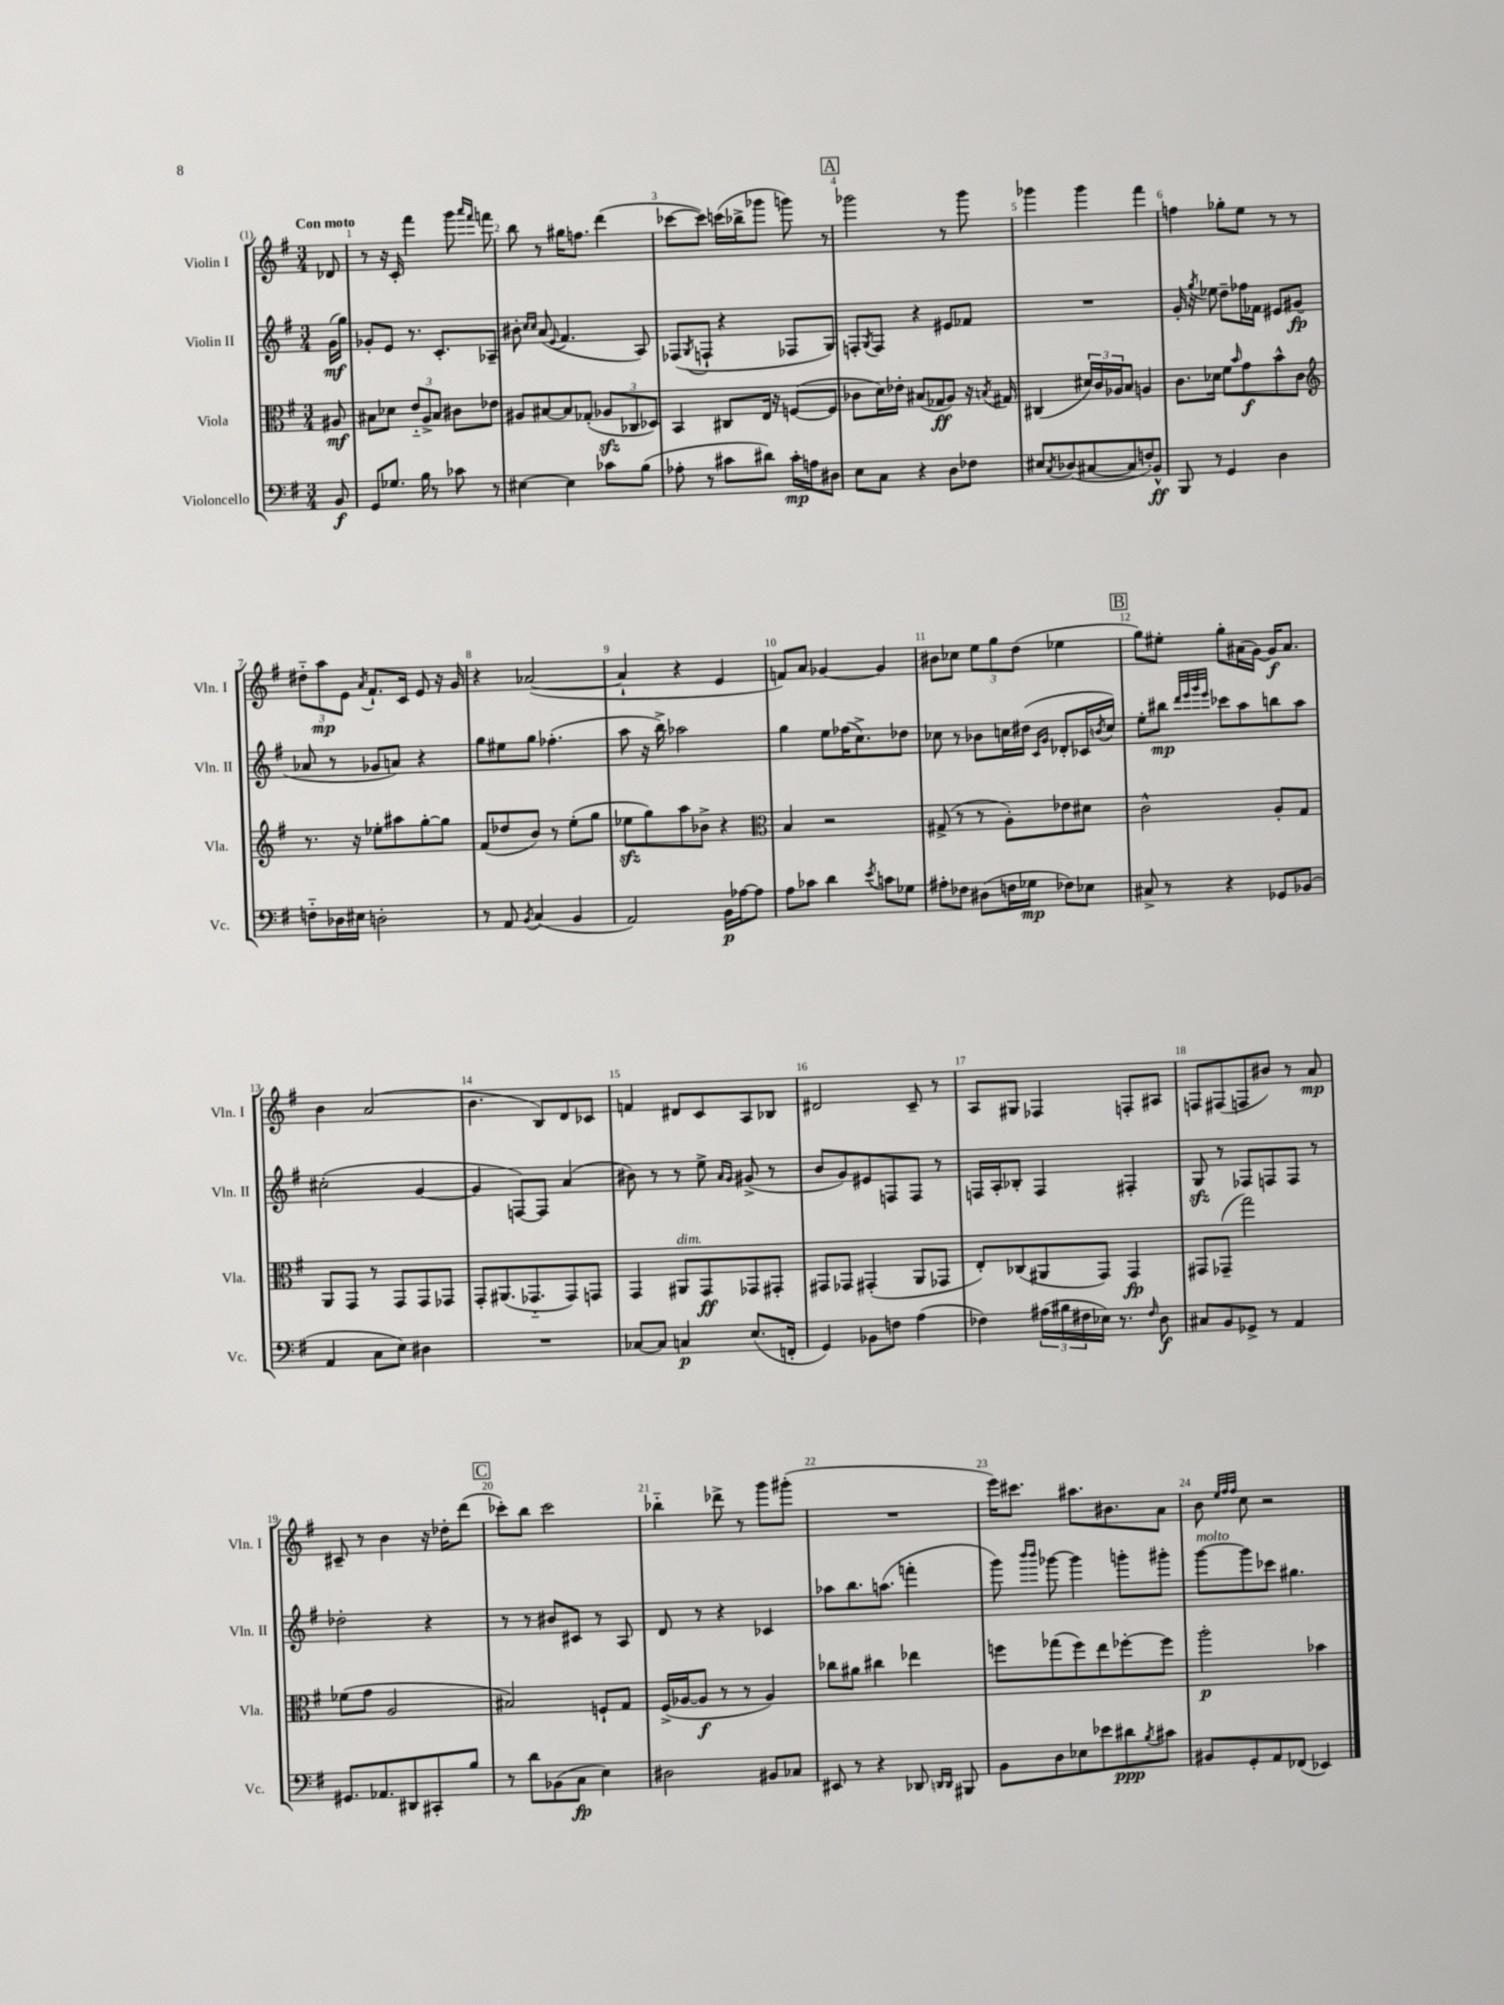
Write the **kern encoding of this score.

**kern	**dynam	**kern	**dynam	**kern	**dynam	**kern	**dynam
*part4	*part4	*part3	*part3	*part2	*part2	*part1	*part1
*staff4	*staff4	*staff3	*staff3	*staff2	*staff2	*staff1	*staff1
*I"Violoncello	*	*I"Viola	*	*I"Violin II	*	*I"Violin I	*
*I'Vc.	*	*I'Vla.	*	*I'Vln. II	*	*I'Vln. I	*
*clefF4	*	*clefC3	*	*clefG2	*	*clefG2	*
*k[f#]	*	*k[f#]	*	*k[f#]	*	*k[f#]	*
*M3/4	*	*M3/4	*	*M3/4	*	*M3/4	*
=	=	=	=	=	=	=	=
!	!	!	!	!	!	!LO:TX:a:B:t=Con moto	!
8BB/	f	8A#X/	mf	(16g\LL	mf	8d-X/	.
.	.	.	.	16gg\JJ)	.	.	.
=1	=1	=1	=1	=1	=1	=1	=1
8GG/L	.	8B#X\L	.	8g-X'/L	.	8r	.
8.G-X/J	.	8d-X\J	.	8e/J	.	16r	.
.	.	.	.	.	.	16c'/	.
.	.	12e/L	.	8.r	.	4fff#\	.
16B\	.	.	.	.	.	.	.
.	.	12A^/	.	.	.	.	.
8r	.	.	.	.	.	.	.
.	.	12B#/J	.	.	.	.	.
.	.	.	.	8.c'/L	.	.	.
8c-X\	.	8c#X\L	.	.	.	8ggg\	.
.	.	.	.	.	.	16qqaaa/LL	.
.	.	.	.	.	.	16qqfff#/JJ	.
8r	.	8e-X\J	.	8A-X~/J	.	8fffn\	.
=2	=2	=2	=2	=2	=2	=2	=2
[4E#X\	.	8A#X/L	.	8b#X'\	.	8bb\	.
.	.	.	.	16qqcc/LL	.	.	.
.	.	.	.	16qqcc/JJ	.	.	.
.	.	[8B#X/	.	(8a/	.	8r	.
.	.	.	.	8qqe/	.	.	.
4E#\]	.	8B#/]	.	4.f#/	.	16gg#X\KL	.
.	.	.	.	.	.	8.ffn\J	.
.	.	(8G-X'/J	.	.	.	.	.
8c-X\L	.	12A-Xzz/L	.	.	.	(4ddd\	.
.	.	12C-X/	.	.	.	.	.
(8B\J	.	.	.	8A/)	.	.	.
.	.	12D-X/J)	.	.	.	.	.
=3	=3	=3	=3	=3	=3	=3	=3
8A-X'\	.	4BB/	.	(8F-X/L	.	[8ccc-X\L	.
.	.	.	.	8qG/	.	.	.
8r	.	.	.	8Fn`/J	.	8ccc-\J])	.
8c#X\L	.	8C#X/L	.	4r	.	(16cccn\LL	.
.	.	.	.	.	.	16bb-X^\J	.
8d#X\J)	.	16E/Jk	.	.	.	8ggg-X\J	.
.	.	16r	.	.	.	.	.
16c#'\LL	mp	([8Fn/L	.	8F-X/L	.	8gggn\)	.
16An\J	.	.	.	.	.	.	.
8D#X\J	.	8F/J]	.	8G/J)	.	8r	.
!!LO:REH:place=s1:t=A
=4	=4	=4	=4	=4	=4	=4	=4
8E\L	.	8c-X\L	.	8Fn'/L	.	2ggg-X\	.
.	.	.	.	8qG/	.	.	.
8C\J	.	16d\L)	.	8F/J	.	.	.
.	.	16e-X'\JJ	.	.	.	.	.
4r	.	(8B#X/L	.	4r	.	.	.
.	.	8G-X/	ff	.	.	.	.
8D\L	.	8A/J)	.	8e#X/L	.	8r	.
8F-X\J	.	16r	.	8f-X/J	.	8ggg-\	.
.	.	8qBn/	.	.	.	.	.
.	.	16G#X/	.	.	.	.	.
=5	=5	=5	=5	=5	=5	=5	=5
8E#X/L	.	(4C#X/	.	2.r	.	4ggg-X\	.
8qC/	.	.	.	.	.	.	.
(8D-X/	.	.	.	.	.	.	.
[8C#X/	.	24d#X/LL)	.	.	.	4ggg-\	.
.	.	24c/	.	.	.	.	.
.	.	24A-X/J	.	.	.	.	.
8C#/]	.	8B/J	.	.	.	.	.
8Fn'/)	.	4An/	.	.	.	4fff#\	.
8BB^^/J	ff	.	.	.	.	.	.
=6	=6	=6	=6	=6	=6	=6	=6
8BBB/	.	8.c\L	.	16g'/	.	4ffn\	.
.	.	.	.	16r	.	.	.
.	.	.	.	8qgg/	.	.	.
8r	.	.	.	8ee-X\	.	.	.
.	.	16d-X\Jk	.	.	.	.	.
4GG/	.	8f#\L	.	8dd~\L	.	8gg-X'\L	.
.	.	16qqb/	.	.	.	.	.
.	.	8g\	f	16ff-X\L	.	8ee\J	.
.	.	.	.	16f-X\JJ	.	.	.
4D\	.	8b^^\	.	8e#X/L	.	8r	.
.	.	8c\J	.	(8g#X/J	fp	8r	.
!!LO:LB:g=z
=7	=7	=7	=7	=7	=7	=7	=7
*	*	*clefG2	*	*	*	*	*
8Fn\L	.	8.r	.	8a-X/	.	12dd#X\L	.
.	.	.	.	.	.	12aa\	mp
16D-X\L	.	.	.	8r	.	.	.
.	.	.	.	.	.	12e\J	.
16E#X\JJ	.	16r	.	.	.	.	.
.	.	.	.	.	.	8qa/	.
2Dn'\	.	8ee-X'\L	.	8g-X/L	.	8.f#`/L	.
.	.	8aa#X\	.	8an/J)	.	.	.
.	.	.	.	.	.	16c/Jk	.
.	.	[8gg'\	.	4r	.	8e/	.
.	.	8gg\J]	.	.	.	16r	.
.	.	.	.	.	.	16g/	.
=8	=8	=8	=8	=8	=8	=8	=8
8r	.	(8f#/L	.	8gg\L	.	4r	.
8AA/	.	8dd-X/	.	8ee#X\	.	.	.
8qBB/	.	.	.	.	.	.	.
(4C/	.	8b/J)	.	8gg\J	.	([2a-X/	.
.	.	8r	.	(4.ff-X'\	.	.	.
4BB/	.	(8ee'\L	.	.	.	.	.
.	.	8gg\J	.	.	.	.	.
=9	=9	=9	=9	=9	=9	=9	=9
2AA/)	.	8ee-Xzz\L	.	8aa\	.	4a-`/]	.
.	.	8gg\)	.	16r	.	.	.
.	.	.	.	16bb^\)	.	.	.
.	.	8aa\	.	2aa-X\	.	4r	.
.	.	8b-X^\J	.	.	.	.	.
16BB\LL	p	4r	.	.	.	4e/	.
[16A-X\J	.	.	.	.	.	.	.
8A-\J]	.	.	.	.	.	.	.
=10	=10	=10	=10	=10	=10	=10	=10
*	*	*clefC3	*	*	*	*	*
8A\L	.	4B/	.	4gg\	.	8fn/L)	.
8c-X\J	.	.	.	.	.	8a/J	.
4d\	.	2r	.	8ee\L	.	[4g-X/	.
.	.	.	.	(16ff-X\K	.	.	.
.	.	.	.	8.cc^\)	.	.	.
8qe/	.	.	.	.	.	.	.
8cn\L	.	.	.	.	.	4g-/]	.
8G-X\J	.	.	.	8dd-X\J	.	.	.
=11	=11	=11	=11	=11	=11	=11	=11
8A#X'\L	.	(8G#X^/	.	8cc-X\	.	8b#X\L	.
8F-X\J	.	8r	.	8r	.	8cc-X\J	.
(8D#X\L	.	8r	.	8b-X\L	.	12ee\L	.
.	.	.	.	.	.	12gg\	.
16Fn\L	.	8A'\L)	.	16ccn\L	.	.	.
.	.	.	.	.	.	(12dd\J	.
16G-X\JJ	mp	.	.	(16dd#X\JJ	.	.	.
.	.	.	.	16qqc/LL	.	.	.
.	.	.	.	16qqg/JJ	.	.	.
8F-X\L)	.	8e-X\	.	8d-X'/L	.	4ee-X\	.
8E-X\J	.	8d#X\J	.	16c-X/L	.	.	.
.	.	.	.	8qbn/	.	.	.
.	.	.	.	16cc/JJ)	.	.	.
!!LO:REH:place=s1:t=B
=12	=12	=12	=12	=12	=12	=12	=12
8C#X^/	.	2c^^\	.	8ee'\L	.	8gg\L)	.
8r	.	.	.	8bb#X\J	mp	8ee#X'\J	.
.	.	.	.	32qqddd/LLL	.	.	.
.	.	.	.	32qqeee/	.	.	.
.	.	.	.	32qqggg/	.	.	.
.	.	.	.	32qqeee/JJJ	.	.	.
4r	.	.	.	8ccc-X\L	.	8gg'\L	.
.	.	.	.	8aa\	.	(16a#X\L	.
.	.	.	.	.	.	[16g\JJ)	.
8GG-X/L	.	8A'/L	.	8bbn\	.	16g/KL]	f
.	.	.	.	.	.	8.a#/J	.
(8BB-X/J	.	8G/J	.	8aa\J	.	.	.
!!LO:LB:g=z
=13	=13	=13	=13	=13	=13	=13	=13
4AA/	.	8AA/L	.	(2cc#X'\	.	4b\	.
.	.	8GG/J	.	.	.	.	.
8C\L	.	8r	.	.	.	(2a/	.
8E\J)	.	8GG/L	.	.	.	.	.
4D#X\	.	8GG/	.	[4g/	.	.	.
.	.	8GG-X/J	.	.	.	.	.
=14	=14	=14	=14	=14	=14	=14	=14
2.r	.	8GG'/L	.	4g/]	.	4.b\	.
.	.	(8.AA#X/	.	.	.	.	.
.	.	.	.	[8Fn/L)	.	.	.
.	.	8.GG-X/	.	.	.	.	.
.	.	.	.	8F/J]	.	8B/L)	.
.	.	8GG-/)	.	(4a/	.	8d/	.
.	.	8GGn/J	.	.	.	8c-X/J	.
=15	=15	=15	=15	=15	=15	=15	=15
[8C-X/L	.	4GG/	.	8b#X\)	.	4fn/	.
8C-/J]	.	.	.	8r	.	.	.
!	!	!LO:TX:a:i:t=dim.	!	!	!	!	!
4Cn/	p	8AA#X/L	.	8r	.	8d#X/L	.
.	.	8GG/	ff	8ee^\	.	8c/	.
.	.	.	.	16qqa/LL	.	.	.
.	.	.	.	16qqg/JJ	.	.	.
(8.E/L	.	8GG-X/	.	(8g#X^/	.	8A/	.
.	.	8GG#X'/J	.	8r	.	8B-X/J	.
16FFn'/Jk	.	.	.	.	.	.	.
=16	=16	=16	=16	=16	=16	=16	=16
4GG/)	.	8GG#X/L	.	8b/L	.	2d#X/	.
.	.	8GG-X/J	.	8g/)	.	.	.
8BB-X\L	.	(4GG#X'/	.	8e#X/	.	.	.
8Fn\J	.	.	.	8Fn/	.	.	.
(4A\	.	8AA/L	.	8F/J	.	8c~/	.
.	.	8GG-X/J	.	8r	.	8r	.
=17	=17	=17	=17	=17	=17	=17	=17
4F-X\)	.	8E'/L)	.	16Fn/LL	.	8A/L	.
.	.	.	.	16A'/J	.	.	.
.	.	(8C-X/	.	8B-X'/J	.	8G#X/J	.
(24A#X\LL	.	8AA#X/	.	4F/	.	4F-X/	.
24B#X\	.	.	.	.	.	.	.
24F#X\	.	.	.	.	.	.	.
16E-X\JJ)	.	8GG/J)	.	.	.	.	.
8.r	.	.	.	.	.	.	.
.	.	4GG/	fp	4F#X'/	.	8Fn'/L	.
16qqF#/	.	.	.	.	.	.	.
8D\	f	.	.	.	.	8A#X/J	.
=18	=18	=18	=18	=18	=18	=18	=18
8C#X/L	.	8GG#X/L	.	8Gzz/	.	8Fn/L	.
8BB/	.	(8GG-X~/J	.	8r	.	(8F#X/	.
8GG-X^/J	.	2gg\)	.	8F-X/L	.	8Fn/	.
8r	.	.	.	8Fn/	.	8b#X/J)	.
4AA/	.	.	.	8F/J	.	8r	.
.	.	.	.	8r	.	8a/	mp
!!LO:LB:g=z
=19	=19	=19	=19	=19	=19	=19	=19
8.GG#X/L	.	(8f-X\L	.	2dd-X'\	.	8c#X~/	.
.	.	8g\J	.	.	.	8r	.
8.AA-X/	.	.	.	.	.	.	.
.	.	2A/	.	.	.	4b\	.
8DD#X/	.	.	.	.	.	.	.
8CC#X'/	.	.	.	4r	.	16r	.
.	.	.	.	.	.	16dd-X'\KL	.
8B/J	.	.	.	.	.	(8ddd\J	.
!!LO:REH:place=s1:t=C
=20	=20	=20	=20	=20	=20	=20	=20
8r	.	2B#X/)	.	8r	.	8ccc-X'\L)	.
8d\L	.	.	.	8r	.	8bb\J	.
(8BB-X\	.	.	.	8b#X/L	.	2ccc-\	.
8C\J	fp	.	.	8c#X/J	.	.	.
4E\)	.	8Fn`/L	.	8r	.	.	.
.	.	8G/J	.	8A/	.	.	.
=21	=21	=21	=21	=21	=21	=21	=21
2D#X\	.	(16F#^/LL	.	8d/	.	4bb-X\	.
.	.	[16A-X/J	.	.	.	.	.
.	.	8A-/J]	f	8r	.	.	.
.	.	8r	.	4r	.	8ddd-X^\	.
.	.	8r	.	.	.	8r	.
8BB#X/L	.	4A-/)	.	4c-X/	.	8ggg\L	.
8C-X/J	.	.	.	.	.	(8ggg#X'\J	.
=22	=22	=22	=22	=22	=22	=22	=22
8EE#X/	.	8cc-X\L	.	8aa-X\L	.	2.r	.
8r	.	8a#X\J	.	8.bb\	.	.	.
4r	.	4cc#X\	.	.	.	.	.
.	.	.	.	(8.aan\J	.	.	.
8DD-X/	.	4ee-X\	.	4fffn'\	.	.	.
16qqDDn/LL	.	.	.	.	.	.	.
16qqDD/JJ	.	.	.	.	.	.	.
8BBB#X/	.	.	.	.	.	.	.
=23	=23	=23	=23	=23	=23	=23	=23
8BB\L	.	8ffn\L	.	8ggg\)	.	16eee\KL)	.
.	.	.	.	.	.	8.ccc#X\J	.
.	.	.	.	16qqbbb/LL	.	.	.
.	.	.	.	16qqbbb/JJ	.	.	.
8D\	.	(8gg-X\	.	[8ggg-X\	.	.	.
8E-X\	.	8ff\)	.	4ggg-\]	.	8.aa#X\L	.
8e-X\	.	8ee\	.	.	.	.	.
.	.	.	.	.	.	8.b#X\	.
8d#X\	ppp	[8ff-X'\	.	8gggn'\L	.	.	.
8qB/	.	.	.	.	.	.	.
8c#X\J	.	8ff-\J]	.	8ggg#X'\J	.	8a\J	.
=24	=24	=24	=24	=24	=24	=24	=24
!	!	!	!	!LO:TX:a:i:t=molto	!	!	!
8BB#X/L	.	2aa'\	p	[8ggg\L	.	8b\	.
.	.	.	.	.	.	32qqee/LLL	.
.	.	.	.	.	.	32qqff#/	.
.	.	.	.	.	.	32qqff#/JJJ	.
8GG'/	.	.	.	8ggg\]	.	8cc\	.
8AA/	.	.	.	8ccc-X\J	.	2r	.
(8FF-X/J	.	.	.	4.gg#X\	.	.	.
4EE-X/)	.	4b-X\	.	.	.	.	.
==	==	==	==	==	==	==	==
*-	*-	*-	*-	*-	*-	*-	*-
